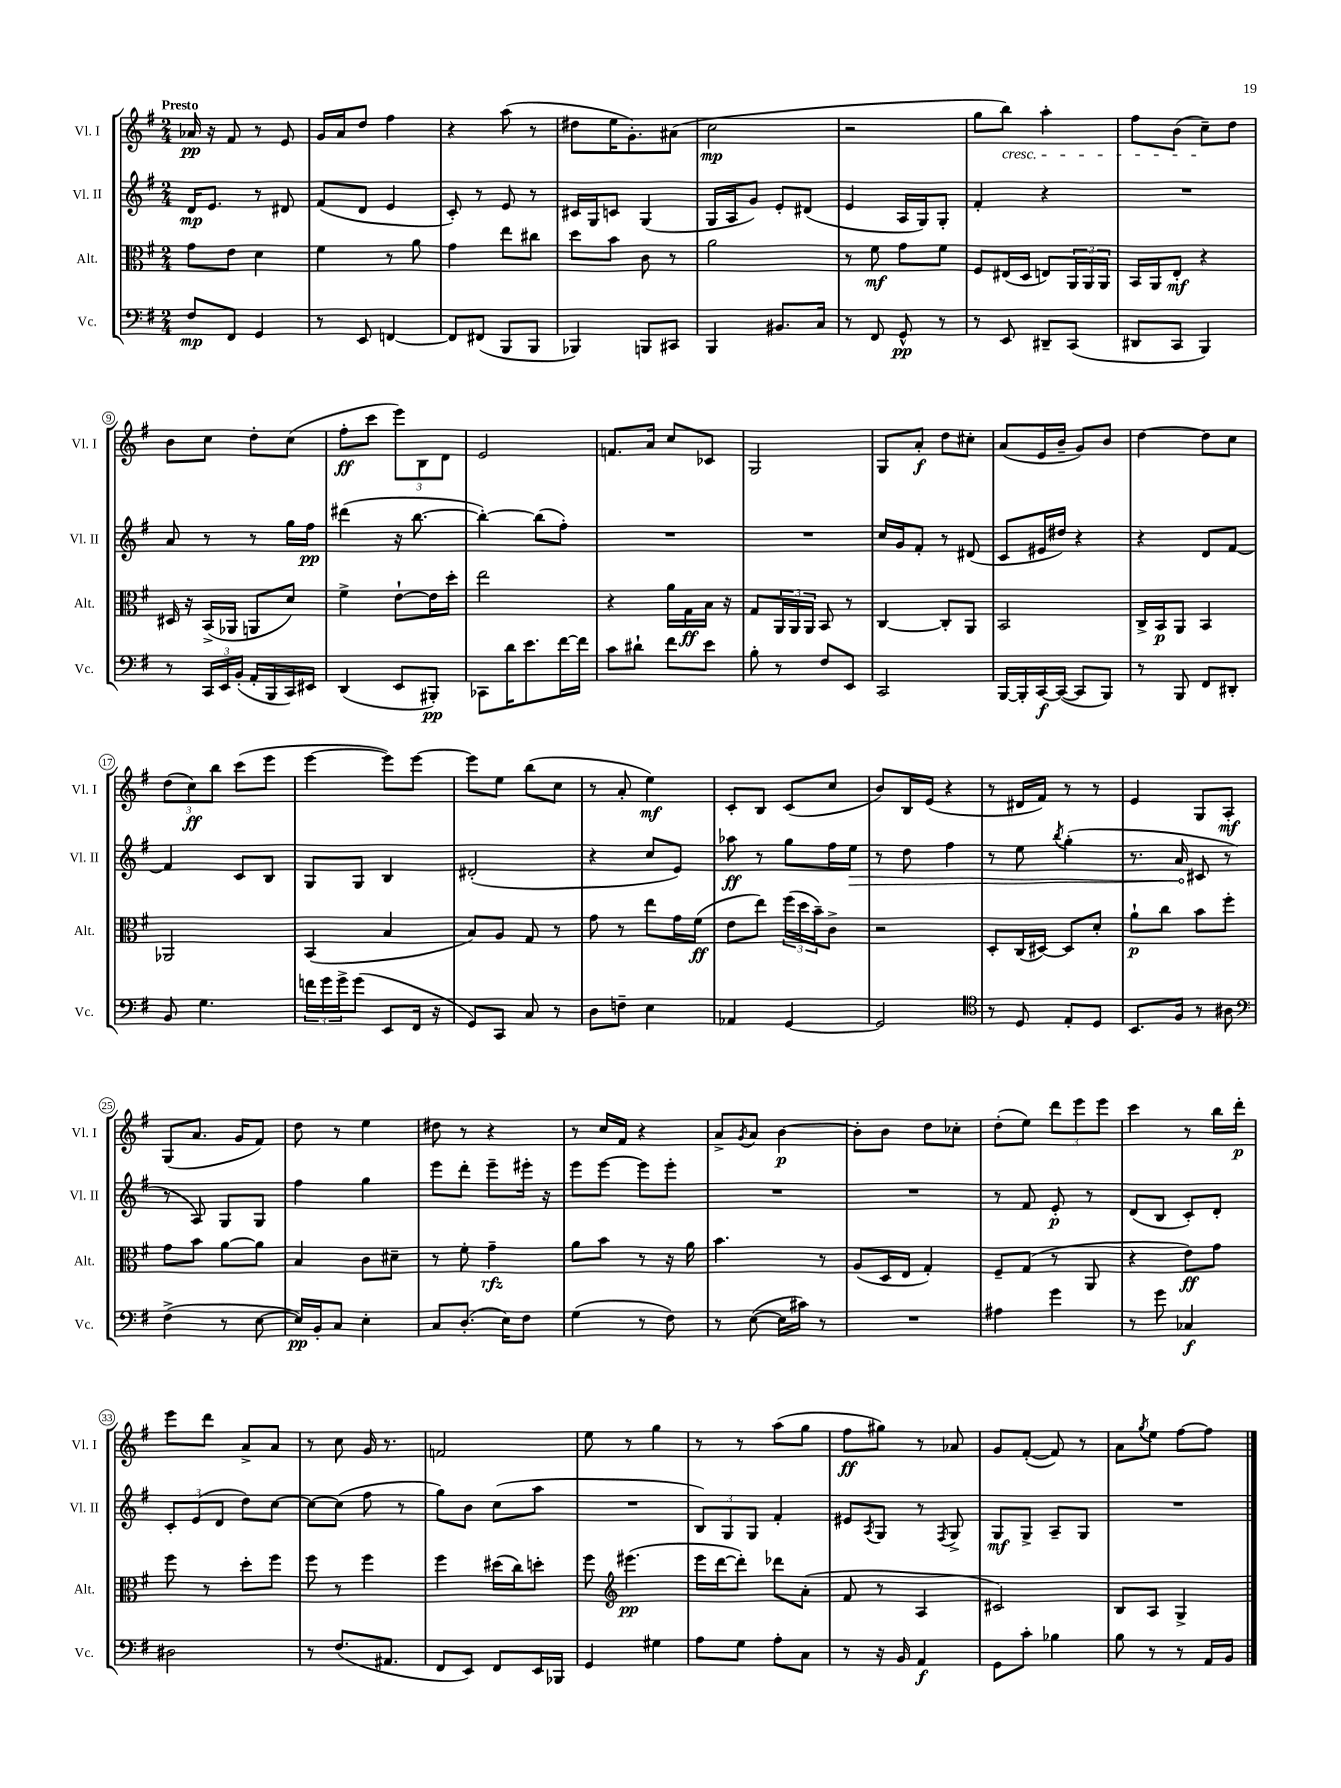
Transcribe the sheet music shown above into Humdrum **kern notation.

**kern	**dynam	**kern	**dynam	**kern	**dynam	**kern	**dynam
*part4	*part4	*part3	*part3	*part2	*part2	*part1	*part1
*staff4	*staff4	*staff3	*staff3	*staff2	*staff2	*staff1	*staff1
*I"Vc.	*	*I"Alt.	*	*I"Vl. II	*	*I"Vl. I	*
*I'Vc.	*	*I'Alt.	*	*I'Vl. II	*	*I'Vl. I	*
*clefF4	*	*clefC3	*	*clefG2	*	*clefG2	*
*k[f#]	*	*k[f#]	*	*k[f#]	*	*k[f#]	*
*M2/4	*	*M2/4	*	*M2/4	*	*M2/4	*
=1	=1	=1	=1	=1	=1	=1	=1
!	!	!	!	!	!	!LO:TX:a:B:t=Presto	!
8F#/L	mp	8g\L	.	16d/KL	mp	16a-X/	pp
.	.	.	.	8.e/J	.	16r	.
8FF#/J	.	8e\J	.	.	.	8f#/	.
4GG/	.	4d\	.	8r	.	8r	.
.	.	.	.	8d#X/	.	8e/	.
=2	=2	=2	=2	=2	=2	=2	=2
8r	.	4f#\	.	(8f#/L	.	16g/LL	.
.	.	.	.	.	.	16a/J	.
8EE/	.	.	.	8d/J	.	8dd/J	.
[4FFn/	.	8r	.	4e/	.	4ff#\	.
.	.	8a\	.	.	.	.	.
=3	=3	=3	=3	=3	=3	=3	=3
8FF/L]	.	4g\	.	8c'/)	.	4r	.
(8FF#X/J	.	.	.	8r	.	.	.
8BBB/L	.	8ee\L	.	8e/	.	(8aa\	.
8BBB/J	.	8cc#X\J	.	8r	.	8r	.
=4	=4	=4	=4	=4	=4	=4	=4
4BBB-X/)	.	8dd\L	.	16c#X/LL	.	8dd#X\L	.
.	.	.	.	16G/J	.	.	.
.	.	8b\J	.	8cn/J	.	16ee\K	.
.	.	.	.	.	.	8.g'\)	.
8BBBn/L	.	8c\	.	(4G/	.	.	.
8CC#X/J	.	8r	.	.	.	(8a#X\J	.
=5	=5	=5	=5	=5	=5	=5	=5
4BBB/	.	2a\	.	16G/LL	.	2cc\	mp
.	.	.	.	16A/J	.	.	.
.	.	.	.	8g/J)	.	.	.
8.BB#X/L	.	.	.	8e'/L	.	.	.
.	.	.	.	(8d#X/J	.	.	.
16C/Jk	.	.	.	.	.	.	.
=6	=6	=6	=6	=6	=6	=6	=6
8r	.	8r	.	4e/	.	2r	.
8FF#/	.	8f#\	mf	.	.	.	.
8GG^^/	pp	8g\L	.	16A/LL	.	.	.
.	.	.	.	16G/J)	.	.	.
8r	.	8f#\J	.	8G'/J	.	.	.
=7	=7	=7	=7	=7	=7	=7	=7
8r	.	8F#/L	.	4f#'/	.	8gg\L	.
!	!	!	!	!	!	!LO:TX:b:i:t=cresc.	!
8EE/	.	(16E#X/L	.	.	.	8bb\J)	.
.	.	16D/JJ	.	.	.	.	.
8DD#X~/L	.	8En/L)	.	4r	.	4aa'\	.
(8CC/J	.	24AA/L	.	.	.	.	.
.	.	24AA/	.	.	.	.	.
.	.	24AA/JJ	.	.	.	.	.
=8	=8	=8	=8	=8	=8	=8	=8
8DD#X/L	.	16BB/LL	.	2r	.	8ff#\L	.
.	.	16AA/J	.	.	.	.	.
8CC/J	.	8E'/J	mf	.	.	(8b\J	.
4BBB/)	.	4r	.	.	.	8cc~\L)	.
.	.	.	.	.	.	8dd\J	.
!!LO:LB:g=z
=9	=9	=9	=9	=9	=9	=9	=9
8r	.	16D#X/	.	8a/	.	8b\L	.
.	.	16r	.	.	.	.	.
24CC/LL	.	(16BB^/LL	.	8r	.	8cc\J	.
24EE/	.	.	.	.	.	.	.
.	.	16AA-X/JJ	.	.	.	.	.
(24BB'/JJ	.	.	.	.	.	.	.
16AA'/LL	.	8AAn/L	.	8r	.	8dd'\L	.
16BBB/	.	.	.	.	.	.	.
16CC/)	.	8d/J)	.	16gg\LL	.	(8cc\J	.
16EE#X/JJ	.	.	.	16ff#\JJ	pp	.	.
=10	=10	=10	=10	=10	=10	=10	=10
(4DD/	.	4f#^\	.	(4ddd#X\	.	8ff#'\L	ff
.	.	.	.	.	.	8ccc\J	.
8EE/L	.	[8e`\L	.	16r	.	12eee\L)	.
.	.	.	.	[8.bb\	.	.	.
.	.	.	.	.	.	12B\	.
8BBB#X'/J)	pp	16e\L]	.	.	.	.	.
.	.	.	.	.	.	12d\J	.
.	.	16dd'\JJ	.	.	.	.	.
=11	=11	=11	=11	=11	=11	=11	=11
8CC-X\L	.	2ee\	.	4bb'\_)	.	2e/	.
16d\K	.	.	.	.	.	.	.
8.e\	.	.	.	.	.	.	.
.	.	.	.	(8bb\L]	.	.	.
[16f#\L	.	.	.	8ff#'\J)	.	.	.
16f#\JJ]	.	.	.	.	.	.	.
=12	=12	=12	=12	=12	=12	=12	=12
8c\L	.	4r	.	2r	.	8.fn/L	.
8d#X`\J	.	.	.	.	.	.	.
.	.	.	.	.	.	16a/Jk	.
8f#\L	.	16a\LL	.	.	.	8cc/L	.
.	.	16G\	ff	.	.	.	.
8e\J	.	16B\JJ	.	.	.	8c-X/J	.
.	.	16r	.	.	.	.	.
=13	=13	=13	=13	=13	=13	=13	=13
8B'\	.	8G/L	.	2r	.	2G/	.
8r	.	24AA/L	.	.	.	.	.
.	.	24AA/	.	.	.	.	.
.	.	24AA/JJ	.	.	.	.	.
8F#/L	.	8BB/	.	.	.	.	.
8EE/J	.	8r	.	.	.	.	.
=14	=14	=14	=14	=14	=14	=14	=14
2CC/	.	[4C/	.	16cc/LL	.	8G/L	.
.	.	.	.	16g/J	.	.	.
.	.	.	.	8f#'/J	.	8a'/J	f
.	.	8C'/L]	.	8r	.	8dd\L	.
.	.	8AA/J	.	(8d#X/	.	8cc#X'\J	.
=15	=15	=15	=15	=15	=15	=15	=15
[16BBB/LL	.	2BB/	.	8c/L	.	(8a/L	.
16BBB'/]	.	.	.	.	.	.	.
[16CC/	f	.	.	16e#X/L	.	16e/L	.
(16CC/JJ_	.	.	.	16dd#X/JJ)	.	16b~/JJ	.
8CC/L]	.	.	.	4r	.	8g/L)	.
8BBB/J)	.	.	.	.	.	8b/J	.
=16	=16	=16	=16	=16	=16	=16	=16
8r	.	16C^/LL	.	4r	.	[4dd\	.
.	.	16BB/J	p	.	.	.	.
8BBB/	.	8AA/J	.	.	.	.	.
8FF#/L	.	4BB/	.	8d/L	.	8dd\L]	.
8DD#X'/J	.	.	.	[8f#/J	.	8cc\J	.
!!LO:LB:g=z
=17	=17	=17	=17	=17	=17	=17	=17
8BB/	.	2AA-X/	.	4f#/]	.	(12dd\L	.
.	.	.	.	.	.	12cc\)	ff
4.G\	.	.	.	.	.	.	.
.	.	.	.	.	.	12bb\J	.
.	.	.	.	8c/L	.	(8ccc\L	.
.	.	.	.	8B/J	.	8eee\J	.
=18	=18	=18	=18	=18	=18	=18	=18
24fn\LL	.	(4BB/	.	8G/L	.	[4eee\	.
24g\	.	.	.	.	.	.	.
24g^\J	.	.	.	.	.	.	.
(8g\J	.	.	.	8G/J	.	.	.
8EE/L	.	4B/	.	4B/	.	8eee\L])	.
16FF#/Jk	.	.	.	.	.	[8eee\J	.
16r	.	.	.	.	.	.	.
=19	=19	=19	=19	=19	=19	=19	=19
8GG/L)	.	8B/L)	.	(2d#X'/	.	8eee\L]	.
8CC/J	.	8A/J	.	.	.	8ee\J	.
8C/	.	8G/	.	.	.	(8bb\L	.
8r	.	8r	.	.	.	8cc\J	.
=20	=20	=20	=20	=20	=20	=20	=20
8D\L	.	8g\	.	4r	.	8r	.
8Fn~\J	.	8r	.	.	.	8a'/	.
4E\	.	8ee\L	.	8cc/L	.	4ee\)	mf
.	.	16g\L	.	8e/J)	.	.	.
.	.	(16f#\JJ	ff	.	.	.	.
=21	=21	=21	=21	=21	=21	=21	=21
4AA-X/	.	8e\L	.	8aa-X\	ff	8c'/L	.
.	.	8ee\J)	.	8r	.	8B/J	.
[4GG/	.	(24ff#\LL	.	8gg\L	.	(8c/L	.
.	.	24dd\	.	.	.	.	.
.	.	24b~\J)	.	.	.	.	.
.	.	8c^\J	.	16ff#\L	.	8cc/J	.
!	!	!	!	!	!LO:HP:b	!	!
.	.	.	.	16ee\JJ	>	.	.
=22	=22	=22	=22	=22	=22	=22	=22
2GG/]	.	2r	.	8r	.	8b/L)	.
.	.	.	.	8dd\	.	16B/L	.
.	.	.	.	.	.	(16e/JJ	.
.	.	.	.	4ff#\	.	4r	.
=23	=23	=23	=23	=23	=23	=23	=23
*clefC4	*	*	*	*	*	*	*
8r	.	8D'/L	.	8r	.	8r	.
8D/	.	(16C/L	.	8ee\	.	16d#X/LL	.
.	.	[16D#X/JJ)	.	.	.	16f#/JJ)	.
.	.	.	.	8qbb/	.	.	.
8E'/L	.	8D#/L]	.	(4gg'\	.	8r	.
8D/J	.	8d'/J	.	.	.	8r	.
=24	=24	=24	=24	=24	=24	=24	=24
8.BB/L	.	8a`\L	p	8.r	.	4e/	.
.	.	8cc\J	.	.	.	.	.
16F#/Jk	.	.	.	16a/	.	.	.
8r	.	8b\L	.	8c#X/	]	8G/L	.
8A#X\	.	8ff#'\J	.	8r	.	8A'/J	mf
!!LO:LB:g=z
=25	=25	=25	=25	=25	=25	=25	=25
*clefF4	*	*	*	*	*	*	*
(4F#^\	.	8g\L	.	8r	.	(8G/L	.
.	.	8b\J	.	8A/)	.	8.a/J	.
8r	.	[8a\L	.	8G/L	.	.	.
.	.	.	.	.	.	16g/KL	.
[8E\	.	8a\J]	.	8G/J	.	8f#/J)	.
=26	=26	=26	=26	=26	=26	=26	=26
16E/LL])	pp	4B/	.	4ff#\	.	8dd\	.
16BB'/J	.	.	.	.	.	.	.
8C/J	.	.	.	.	.	8r	.
4E'\	.	8c\L	.	4gg\	.	4ee\	.
.	.	8d#X~\J	.	.	.	.	.
=27	=27	=27	=27	=27	=27	=27	=27
8C/L	.	8r	.	8eee\L	.	8dd#X\	.
(8.D'/J	.	8f#'\	.	8ddd'\J	.	8r	.
.	.	4g~\	rfz	8eee~\L	.	4r	.
16E\KL)	.	.	.	.	.	.	.
8F#\J	.	.	.	16eee#X'\Jk	.	.	.
.	.	.	.	16r	.	.	.
=28	=28	=28	=28	=28	=28	=28	=28
(4G\	.	8a\L	.	8eee\L	.	8r	.
.	.	8b\J	.	[8eee\J	.	16cc/LL	.
.	.	.	.	.	.	16f#/JJ	.
8r	.	8r	.	8eee\L]	.	4r	.
8F#\)	.	16r	.	8eee'\J	.	.	.
.	.	16a\	.	.	.	.	.
=29	=29	=29	=29	=29	=29	=29	=29
8r	.	4.b\	.	2r	.	8a^/L	.
.	.	.	.	.	.	8qg/	.
([8E\	.	.	.	.	.	8a/J	.
16E\LL]	.	.	.	.	.	[4b\	p
16c#X\JJ)	.	.	.	.	.	.	.
8r	.	8r	.	.	.	.	.
=30	=30	=30	=30	=30	=30	=30	=30
2r	.	(8A/L	.	2r	.	8b'\L]	.
.	.	16D/L	.	.	.	8b\J	.
.	.	16E/JJ	.	.	.	.	.
.	.	4G'/)	.	.	.	8dd\L	.
.	.	.	.	.	.	8cc-X'\J	.
=31	=31	=31	=31	=31	=31	=31	=31
4A#X\	.	8F#~/L	.	8r	.	(8dd'\L	.
.	.	(8G/J	.	8f#/	.	8ee\J)	.
4g\	.	8r	.	8e'/	p	12ddd\L	.
.	.	.	.	.	.	12eee\	.
.	.	8AA/	.	8r	.	.	.
.	.	.	.	.	.	12eee\J	.
=32	=32	=32	=32	=32	=32	=32	=32
8r	.	4r	.	(8d/L	.	4ccc\	.
8g\	.	.	.	8B/J	.	.	.
4C-X/	f	8e\L)	ff	8c'/L)	.	8r	.
.	.	8g\J	.	8d'/J	.	16bb\LL	.
.	.	.	.	.	.	16ddd'\JJ	p
!!LO:LB:g=z
=33	=33	=33	=33	=33	=33	=33	=33
2D#X\	.	8ff#\	.	12c'/L	.	8eee\L	.
.	.	.	.	(12e/	.	.	.
.	.	8r	.	.	.	8ddd\J	.
.	.	.	.	12d/J	.	.	.
.	.	8dd'\L	.	8dd\L)	.	8a^/L	.
.	.	8ff#\J	.	[8cc\J	.	8a/J	.
=34	=34	=34	=34	=34	=34	=34	=34
8r	.	8ff#\	.	8cc\L_	.	8r	.
(8.F#/L	.	8r	.	(8cc\J]	.	8cc\	.
.	.	4ff#\	.	8ff#\	.	16g/	.
8.AA#X/J	.	.	.	.	.	8.r	.
.	.	.	.	8r	.	.	.
=35	=35	=35	=35	=35	=35	=35	=35
8FF#/L	.	4ff#\	.	8gg\L)	.	2fn/	.
8EE/J)	.	.	.	8b\J	.	.	.
8FF#/L	.	(16dd#X\LL	.	(8cc\L	.	.	.
.	.	16cc\J)	.	.	.	.	.
16EE/L	.	8ddn'\J	.	8aa\J	.	.	.
16BBB-X/JJ	.	.	.	.	.	.	.
=36	=36	=36	=36	=36	=36	=36	=36
4GG/	.	8ff#\	.	2r	.	8ee\	.
*	*	*clefG2	*	*	*	*	*
.	.	(4.eee#X\	pp	.	.	8r	.
4G#X\	.	.	.	.	.	4gg\	.
=37	=37	=37	=37	=37	=37	=37	=37
8A\L	.	16eee\LL	.	12B/L)	.	8r	.
.	.	[16ddd\J	.	.	.	.	.
.	.	.	.	12G/	.	.	.
8G\J	.	8ddd'\J])	.	.	.	8r	.
.	.	.	.	12G/J	.	.	.
8A'\L	.	8ddd-X\L	.	4f#'/	.	(8aa\L	.
8C\J	.	(8a'\J	.	.	.	8gg\J	.
=38	=38	=38	=38	=38	=38	=38	=38
8r	.	8f#/	.	8e#X/L	.	8ff#\L	ff
.	.	.	.	8qA/	.	.	.
16r	.	8r	.	8G/J	.	8gg#X\J)	.
16BB/	.	.	.	.	.	.	.
4AA/	f	4A/	.	8r	.	8r	.
.	.	.	.	8qF#/	.	.	.
.	.	.	.	8G^/	.	8a-X/	.
=39	=39	=39	=39	=39	=39	=39	=39
8GG\L	.	2c#X/)	.	8G/L	mf	8g/L	.
8c'\J	.	.	.	8G^/J	.	([8f#'/J	.
4B-X\	.	.	.	8A~/L	.	8f#/])	.
.	.	.	.	8G/J	.	8r	.
=40	=40	=40	=40	=40	=40	=40	=40
8B\	.	8B/L	.	2r	.	8a\L	.
.	.	.	.	.	.	8qgg/	.
8r	.	8A/J	.	.	.	8ee\J	.
8r	.	4G^/	.	.	.	[8ff#\L	.
16AA/LL	.	.	.	.	.	8ff#\J]	.
16BB/JJ	.	.	.	.	.	.	.
==	==	==	==	==	==	==	==
*-	*-	*-	*-	*-	*-	*-	*-
